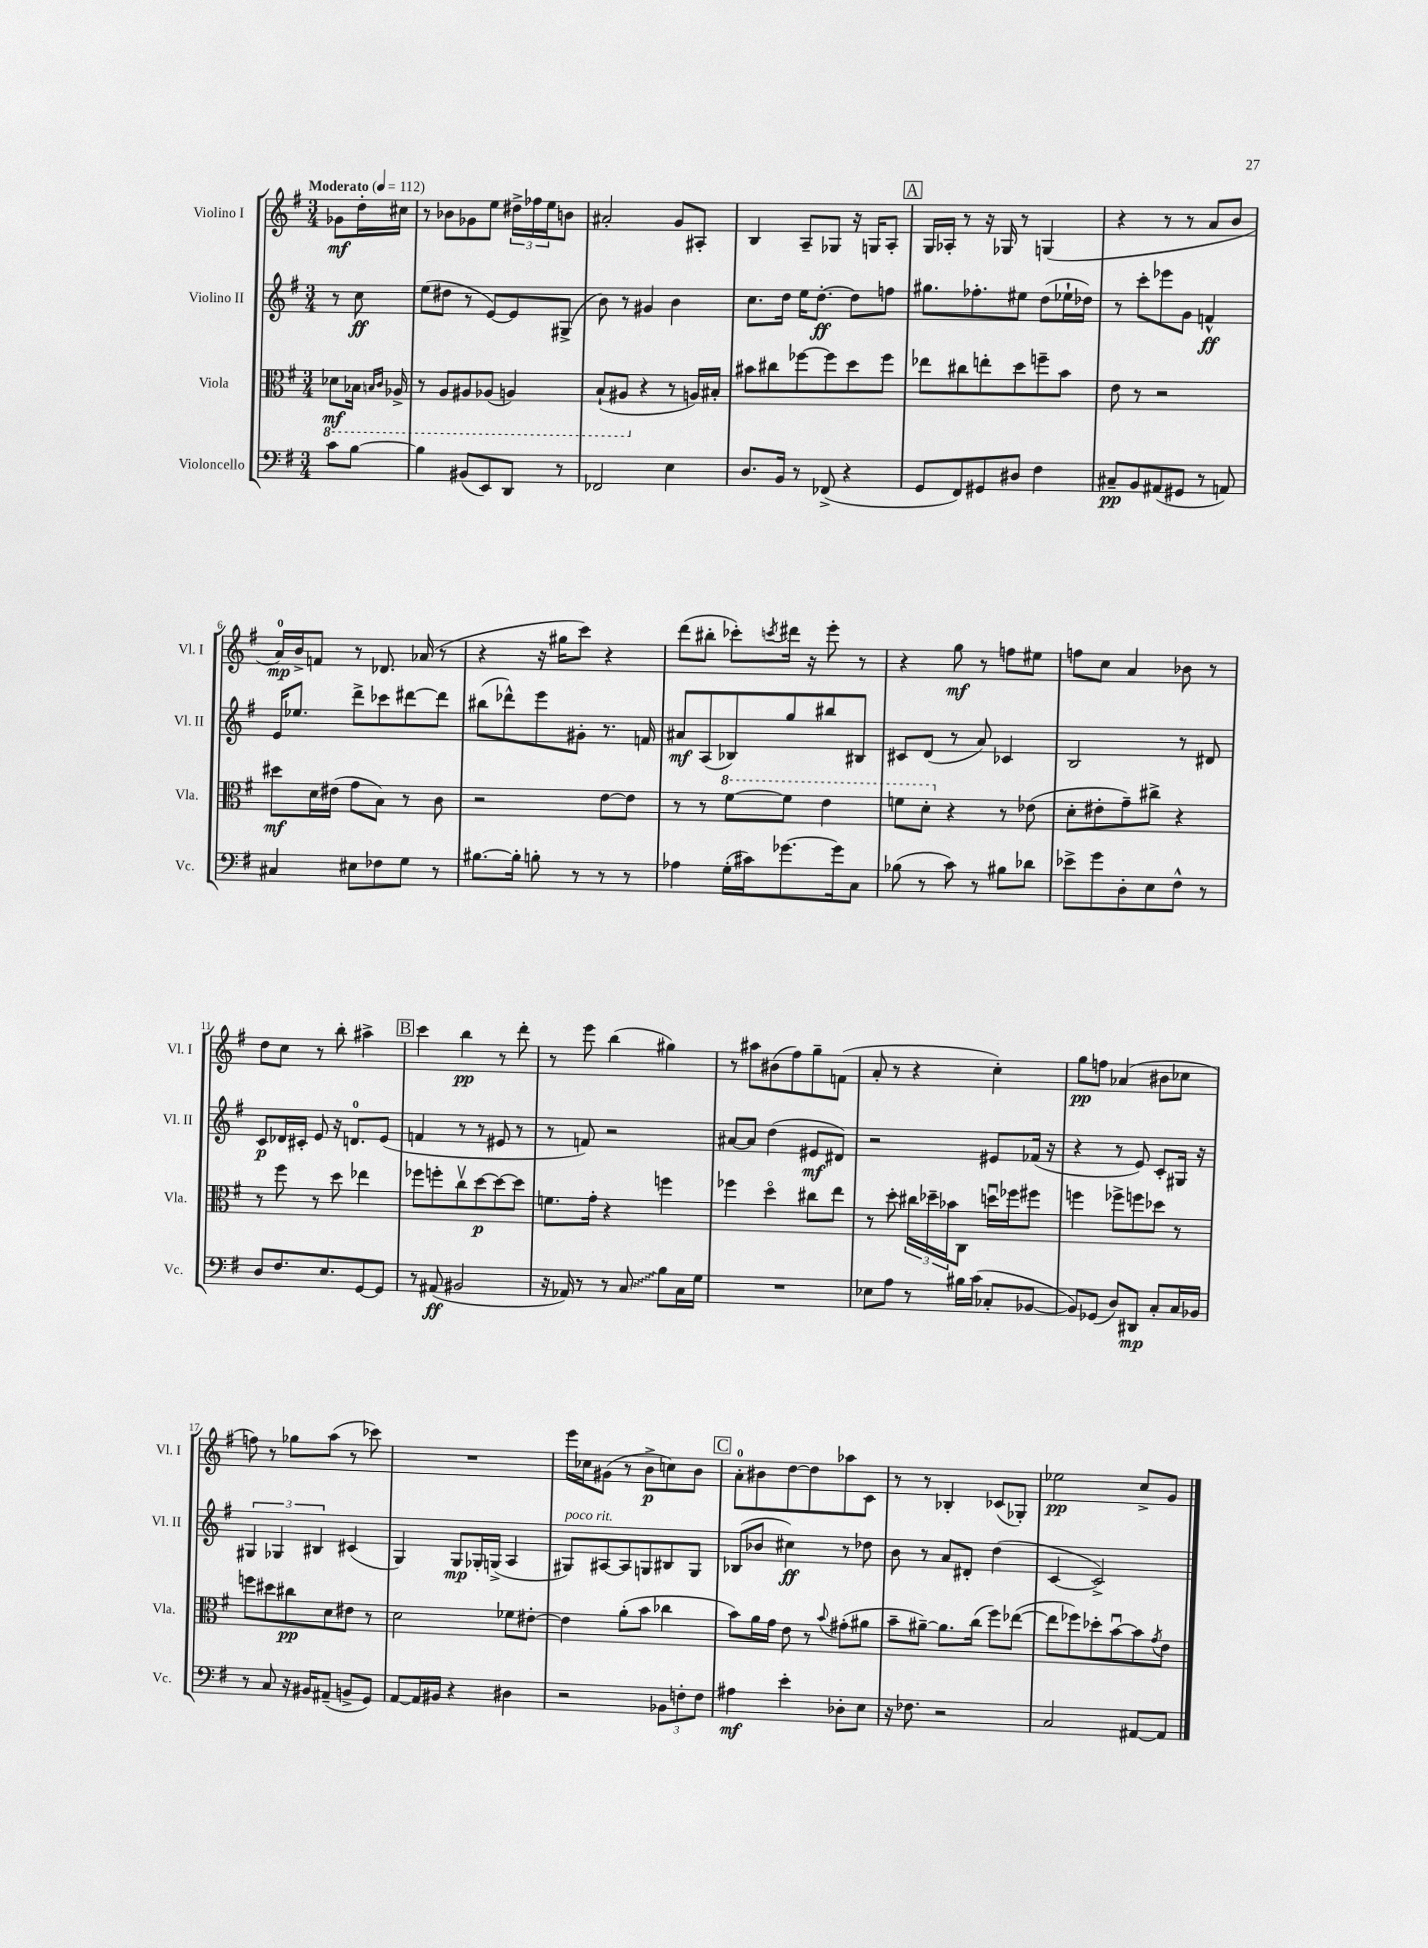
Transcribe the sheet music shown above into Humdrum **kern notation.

**kern	**kern	**kern	**kern
*staff4	*staff3	*staff2	*staff1
*clefF4	*clefC3	*clefG2	*clefG2
*k[f#]	*k[f#]	*k[f#]	*k[f#]
*M3/4	*M3/4	*M3/4	*M3/4
*MM112	*MM112	*MM112	*MM112
8c\L	8D-\L	8r	8g-\L
[8B\J	16BB-\Jk	8cc\	16dd'\L
.	16qqBB/LL	.	.
.	16qqC/JJ	.	.
.	16AA-^/	.	16cc#\JJ
=	=	=	=
4B\]	8r	(8ee\L	8r
.	8AA/L	8dd#\J	8b-\L
(8BB#/L	8AA#/	8r	8g-\
8EE/)	(8AA-/J	[8e/L)	8ee\J
8DD/J	4AA/)	8e/]	24dd#^\LL
.	.	.	24ff-\
.	.	.	24ee\J
8r	.	(8G#^/J	8b\J
=	=	=	=
2FF-/	(8BB`/L	8b\)	2a#'/
.	8AA#/J	8r	.
.	4r	4g#/	.
4E\	8r	4b\	8g/L
.	16A/LL)	.	8A#'/J
.	16B#'/JJ	.	.
=	=	=	=
8.D/L	8b#\L	8.cc\L	4B/
.	8cc#\	.	.
16BB/Jk	.	16dd\Jk	.
8r	[8ff-\	16ee\LK	8A~/L
.	.	[8.dd'\J	.
(8FF-^/	8ff-\]	.	8G-/J
4r	8dd\	8dd\]L	16r
.	.	.	16G/LK
.	8ff-\J	8ff\J	8A'/J
=	=	=	=
8GG/L	8ee-\L	8.gg#\L	16G/LL
.	.	.	16A-'/JJ
8FF#/)	8cc#\	.	8r
.	.	8.ff-'\	.
8GG#/	8ee'\	.	16r
.	.	.	16G-/
8D#/J	8dd\	8ee#\J	8r
4F#\	8ff~\	(8dd\L	(4G/
.	8b\J	16ee-`\L	.
.	.	16dd-\JJ)	.
=	=	=	=
8C#~/L	8e\	8r	4r
8BB/	8r	8ccc'\L	.
(8AA#/	2r	8eee-\	8r
8GG#/J	.	8g\J	8r
8r	.	4f^^/	8a/L
8AA/)	.	.	8b/J
=	=	=	=
4C#/	8dd#\L	16e/LK	16a/LL)
.	.	8.ee-/J	16b^/J
.	16d\L	.	8f/J
.	(16e#\JJ	.	.
8E#\L	8g\L	8ddd^\L	8r
8F-\	8B\J)	8ccc-\	8.d-/
8G\J	8r	[8ddd#\	.
.	.	.	(16a-/
8r	8c\	8ddd#\]J	8r
=	=	=	=
[8.B#\L	2r	(8bb#\L	4r
.	.	8ddd-^^\)	.
16B#'\]Jk	.	.	.
8B'\	.	8eee\	16r
.	.	.	16gg#\LK
8r	.	8g#'\J	8ccc\J)
8r	[8e\L	8.r	4r
8r	8e\]J	.	.
.	.	16f/	.
=	=	=	=
4A-\	8r	8a#/L	(8ddd\L
.	8r	(8A/	8bb#'\J
(16G'\LL	[8ff#\L	8B-/)	8ccc-'\L)
16c#\J)	.	.	.
.	.	.	8qccc/
[8.g-\	8ff#\]J	8gg/	16ddd#\Jk
.	.	.	16r
.	4ee\	8bb#/	8eee'\
16g-\]k	.	.	.
8C\J	.	8B#/J	8r
=	=	=	=
(8B-\	8ff\L	8c#/L	4r
8r	8dd'\J	(8d/J	.
8c\)	4r	8r	8gg\
8r	.	8a/)	8r
8B#\L	8r	4c-/	8ff\L
8d-\J	(8e-\	.	8ee#\J
=	=	=	=
8e-^\L	8d'\L	2B/	8ff\L
8g\	8e#'\	.	8cc\J
8D'\	8g~\)	.	4a/
8E\	8cc#^\J	.	.
8F#^^\J	4r	8r	8b-\
8r	.	8d#/	8r
=	=	=	=
8D/L	8r	8c/L	8dd\L
8.F#/	8ff#\	16d-/L	8cc\J
.	.	16c#'/JJ	.
.	8r	8e/	8r
8.E/	.	.	.
.	8dd\	16r	8bb'\
.	.	8.d/L	.
[8GG/	4ee-\	.	4aa#^\
8GG/]J	.	(8e/J	.
=	=	=	=
8r	8ff-\L	4f/	4ccc\
(8AA#/	8ff'\	.	.
2BB#/	8ccv\	8r	4bb\
.	[8dd\	8r	.
.	8dd\_	8e#/	8r
.	8dd\]J	8r	8ddd'\
=	=	=	=
16r	8.f\L	8r	8r
16AA-/)	.	.	.
8r	.	8f/)	8eee\
.	16g'\Jk	.	.
8r	4r	2r	(4bb\
8C/	.	.	.
8B\L	4ff\	.	4gg#\)
16C\L	.	.	.
16G\JJ	.	.	.
=	=	=	=
2.r	4ff-\	[8a#/L	8r
.	.	8a#/]J	8aa#\L
.	4ddo\	(4dd\	(8b#\
.	.	.	8ff#\)
.	8cc#\L	8e#/L	8gg~\
.	8ee\J	8d#/J)	(8f\J
=	=	=	=
8E-\L	8r	2r	8a'/
8A\J	8dd'\	.	8r
8r	24cc#\LL	.	4r
.	24dd-~\	.	.
.	24b-\J	.	.
16B#\LL	8C\J	.	.
(16c\JJ	.	.	.
8C-'/L	16ddu\LL	8e#/L	4cc'\)
.	16ff-\J	.	.
[8BB-/J	8ff#\J	(16f-/Jk	.
.	.	16r	.
=	=	=	=
8BB-/]L)	4ff\	4r	8gg\L
(8GG-/J	.	.	8ff\J
8D/L)	8ff-^\L	8r	(4a-/
8DD#/J	8ff\	8e/)	.
8C'/L	8dd-\J	8c'/L	8b#\L
16C/L	8r	16G#/Jk	8cc-\J
16BB-/JJ	.	16r	.
=	=	=	=
8r	8ff\L	6G#/	8ff\)
8C/	8dd#\	.	8r
.	.	6G-/	.
16r	8cc#\	.	8gg-\L
16BB#/LK	.	.	.
.	.	6B#/	.
(8AA#~/J	8d\	.	(8aa\J
8BB^/L	8e#\J	(4c#/	8r
8GG/J)	8r	.	8ccc-\)
=	=	=	=
[8AA/L	2d\	4G/)	2.r
16AA/]L	.	.	.
16BB#/JJ	.	.	.
4r	.	8G/L	.
.	.	16G-'/L	.
.	.	(16G^/JJ	.
4D#\	8f-\L	4A/	.
.	[8e#'\J	.	.
=	=	=	=
2r	4e#\]	8G#/L)	16eee\LL
.	.	.	16cc-\J
.	.	[8A#/	(8g#\J
.	(8a'\L	8A#/]	8r
.	8b\J	8G/	8b^\L
12BB-\L	4cc-\	8B#/	8cc\)
12F'\	.	.	.
.	.	8G/J	8b\J
12F\J	.	.	.
=	=	=	=
4A#\	8b\L)	(8B-/L	8a'\L
.	16a\L	8b-/J	8b#\
.	16g\JJ	.	.
4e'\	8e\	4cc#\)	[8dd\
.	8r	.	8dd\]
.	8qqb/	.	.
8D-'\L	(8g#'\L	8r	8aa-\
8E\J	8a#\J	8dd-\	8c\J
=	=	=	=
16r	8b~\L	8b\	8r
8.F-\	.	.	.
.	[8a#~\J)	8r	8r
2r	8.a#\]L	8a/L	4B-'/
.	.	8d#'/J	.
.	(16cc\Jk	.	.
.	8ff#\L)	(4dd\	(8c-/L
.	([8ee-\J	.	8G-'/J)
=	=	=	=
2C/	8ee-\]L	[4c/	2ee-\
.	8ff-\)	.	.
.	8dd-'\	2c^/])	.
.	[8bu\	.	.
[8AA#/L	8b\]	.	8cc^/L
.	8qg/	.	.
8AA#/]J	8e\J	.	8g/J
==	==	==	==
*-	*-	*-	*-
